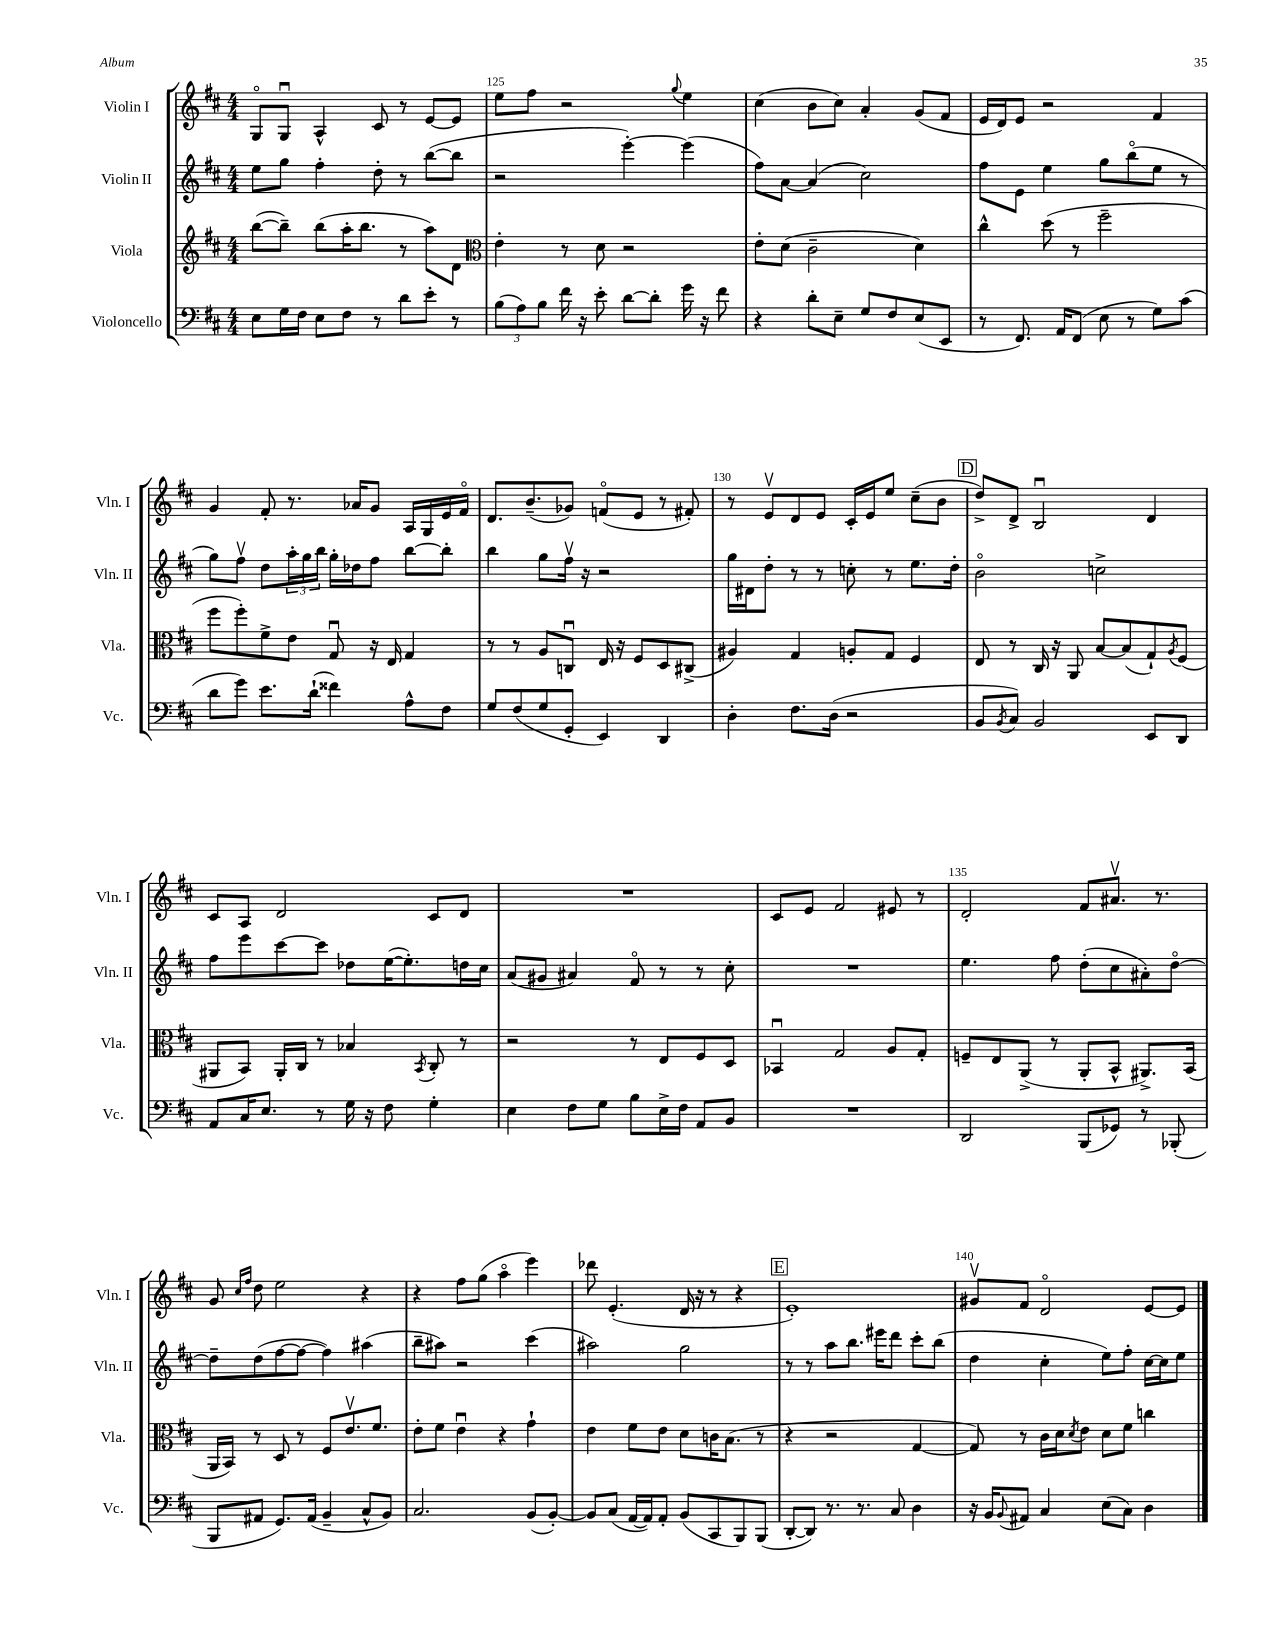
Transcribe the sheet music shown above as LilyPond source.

<<
\new StaffGroup <<
\new Staff = "s0" \with { instrumentName = "Violin I" shortInstrumentName = "Vln. I" } {
    \clef treble \key d \major \numericTimeSignature \time 4/4
    g8\flageolet g8\downbow a4-^ cis'8 r8 e'8~ e'8 |
    e''8 fis''8 r2 \appoggiatura { g''8 } e''4 |
    cis''4( b'8 cis''8) a'4-. g'8( fis'8 |
    e'16 d'16) e'8 r2 fis'4 |
    g'4 fis'8-. r8. aes'16 g'8 a16 g16 e'16 fis'16\flageolet |
    d'8. b'8.--( ges'8) f'8\flageolet( e'8 r8 fis'8-.) |
    r8 e'8\upbow d'8 e'8 cis'16-. e'16 e''8 cis''8--( b'8 |
    \mark \markup { \box "D" } d''8->) d'8-> b2\downbow d'4 |
    cis'8 a8 d'2 cis'8 d'8 |
    R1 |
    cis'8 e'8 fis'2 eis'8 r8 |
    d'2-. fis'8 ais'8.\upbow r8. |
    g'8 \grace { cis''16 fis''16 } d''8 e''2 r4 |
    r4 fis''8 g''8( a''4\flageolet e'''4) |
    des'''8 e'4.-.( d'16 r16 r8 r4 |
    \mark \markup { \box "E" } e'1-.) |
    gis'8\upbow fis'8 d'2\flageolet e'8~ e'8 \bar "|." |
}
\new Staff = "s1" \with { instrumentName = "Violin II" shortInstrumentName = "Vln. II" } {
    \clef treble \key d \major \numericTimeSignature \time 4/4
    e''8 g''8 fis''4-. d''8-. r8 b''8~( b''8 |
    r2 e'''4~-.) e'''4( |
    fis''8) a'8~ a'4( cis''2) |
    fis''8 e'8 e''4 g''8 b''8\flageolet( e''8 r8 |
    g''8) fis''8\upbow d''8 \tuplet 3/2 { a''16-. g''16 b''16 } g''16-. des''16 fis''8 b''8~ b''8-. |
    b''4 g''8 fis''16\upbow r16 r2 |
    g''16 dis'16 d''8-. r8 r8 c''8-. r8 e''8. d''16-. |
    \mark \markup { \box "D" } b'2\flageolet c''2-> |
    fis''8 e'''8 cis'''8~ cis'''8 des''8 e''16~( e''8.-.) d''16 cis''16 |
    a'8( gis'8 ais'4) fis'8\flageolet r8 r8 cis''8-. |
    R1 |
    e''4. fis''8 d''8-.( cis''8 ais'8-.) d''8~\flageolet |
    d''8-- d''8( fis''8~ fis''8~ fis''4) ais''4( |
    b''8-- ais''8) r2 cis'''4( |
    ais''2) g''2 |
    \mark \markup { \box "E" } r8 r8 a''8 b''8. eis'''16 d'''8 cis'''8-. b''8( |
    d''4 cis''4-. e''8) fis''8-. cis''16~ cis''16 e''8 \bar "|." |
}
\new Staff = "s2" \with { instrumentName = "Viola" shortInstrumentName = "Vla." } {
    \clef treble \key d \major \numericTimeSignature \time 4/4
    b''8~( b''8--) b''8( a''16-. b''8. r8 a''8) d'8 |
    \clef alto e'4-. r8 d'8 r2 |
    e'8-. d'8( cis'2-- d'4) |
    cis''4-^ d''8( r8 fis''2-- |
    fis''8 fis''8-.) fis'8-> e'8 g8\downbow r16 e16 g4 |
    r8 r8 a8 c8\downbow e16 r16 fis8 d8 cis8->( |
    ais4) g4 a8-. g8 fis4 |
    \mark \markup { \box "D" } e8 r8 cis16 r16 a,8 b8~ b8( g8-!) \acciaccatura { a8 } fis8( |
    ais,8 b,8) ais,16-. cis16 r8 bes4 \acciaccatura { b,8 } cis8-. r8 |
    r2 r8 e8 fis8 d8 |
    bes,4\downbow g2 a8 g8-. |
    f8-- e8 a,8->( r8 a,8-. b,8-^ ais,8.->) b,16( |
    a,16 b,16) r8 d8 r8 fis8 e'8.\upbow fis'8. |
    e'8-. fis'8 e'4\downbow r4 g'4-! |
    e'4 fis'8 e'8 d'8 c'16 b8.( r8 |
    \mark \markup { \box "E" } r4 r2 g4~ |
    g8) r8 cis'16 d'16 \acciaccatura { d'8 } e'8 d'8 fis'8 c''4 \bar "|." |
}
\new Staff = "s3" \with { instrumentName = "Violoncello" shortInstrumentName = "Vc." } {
    \clef bass \key d \major \numericTimeSignature \time 4/4
    e8 g16 fis16 e8 fis8 r8 d'8 e'8-. r8 |
    \tuplet 3/2 { b8( a8) b8 } fis'16 r16 e'8-. d'8~ d'8-. g'16 r16 fis'8 |
    r4 d'8-. e8-- g8 fis8 e8( e,8 |
    r8 fis,8.) a,16 fis,8( e8 r8 g8) cis'8( |
    d'8 g'8) e'8. d'16-!( fisis'4) a8-^ fis8 |
    g8 fis8( g8 g,8-. e,4) d,4 |
    d4-. fis8. d16( r2 |
    \mark \markup { \box "D" } b,8 \acciaccatura { b,8 } cis8) b,2 e,8 d,8 |
    a,8 cis16 e8. r8 g16 r16 fis8 g4-. |
    e4 fis8 g8 b8 e16-> fis16 a,8 b,8 |
    R1 |
    d,2 b,,8( ges,8) r8 bes,,8-.( |
    b,,8 ais,8 g,8.) ais,16( b,4-- cis8-^ b,8) |
    cis2. b,8( b,8~-.) |
    b,8 cis8( a,16~ a,16) a,8-. b,8( cis,8 b,,8) b,,8( |
    \mark \markup { \box "E" } d,8~-. d,8) r8. r8. cis8 d4 |
    r16 b,16 \appoggiatura { b,8 } ais,8 cis4 e8( cis8) d4 \bar "|." |
}
>>
>>
\layout { \context { \Score currentBarNumber = #124 \override BarNumber.break-visibility = ##(#f #t #t) barNumberVisibility = #(every-nth-bar-number-visible 5) } }
